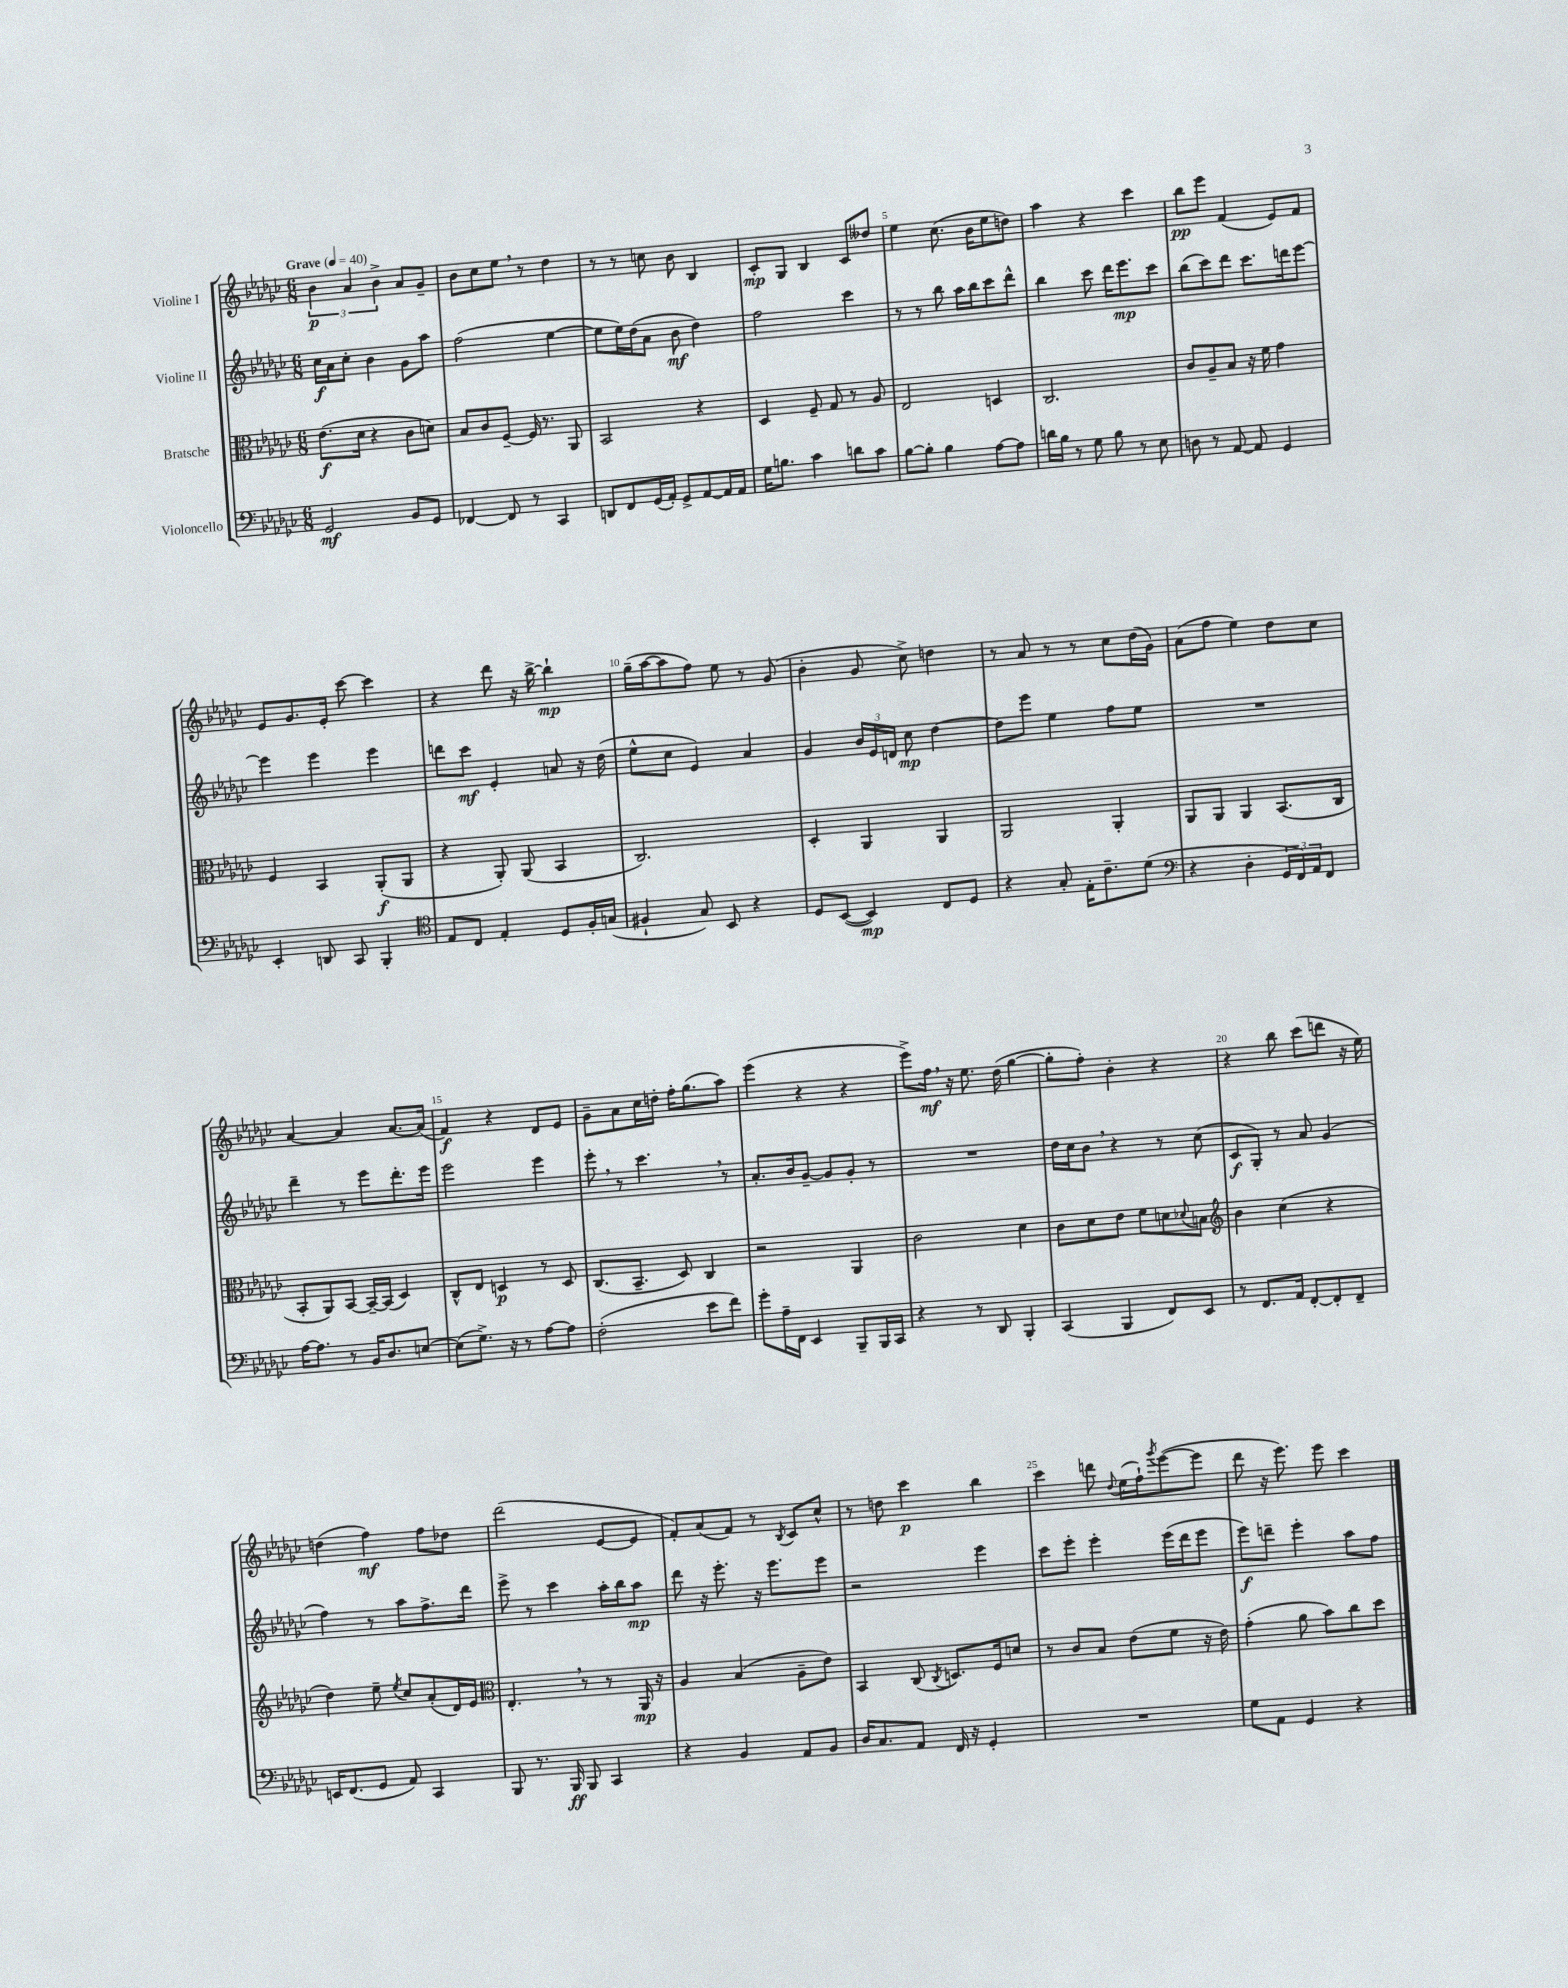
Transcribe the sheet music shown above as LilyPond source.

<<
\new StaffGroup <<
\new Staff = "s0" \with { instrumentName = "Violine I" } {
    \clef treble \key ges \major \numericTimeSignature \time 6/8 \tempo "Grave" 4 = 40
    \tuplet 3/2 { bes'4\p aes'4 bes'4-> } aes'8 ges'8-- |
    bes'8 ces''8 ees''8 \breathe r8 des''4 |
    r8 r8 c''8 bes'8 bes4 |
    ces'8-.\mp ges8 bes4 ces'8 deses''8 |
    ees''4 ces''8.( bes'16 ees''8 d''8) |
    aes''4 r4 ces'''4 |
    bes''8\pp ees'''8 f'4( ees'8) f'8 |
    ees'8 ges'8. ees'16-. ces'''8~ ces'''4 |
    r4 des'''8 r16 bes''16~-> bes''4-!\mp |
    ges''16--( aes''16~ aes''8 f''8) ees''8 r8 ges'8( |
    bes'4-. ges'8 ces''8->) d''4 |
    r8 aes'8 r8 r8 ces''8 des''16( ges'16) |
    aes'8( f''8 ees''4) des''8 ces''8 |
    aes'4~ aes'4 aes'8.~ aes'16( |
    f'4\f) r4 des'8 ees'8 |
    ges'8-- aes'8 ces''16 d''16-. f''16-. ges''8.( aes''8) |
    ees'''4( r4 r4 |
    ees'''8->) f''16\mf \breathe r16 ees''8. des''16( ges''4~ |
    ges''8-. f''8-.) bes'4-. r4 |
    r4 bes''8 ces'''8( d'''8 r16 ees''16) |
    d''4( f''4\mf) f''8 des''8 |
    des'''2( ees'8~ ees'8 |
    f'8-.) aes'8( f'8) r8 \acciaccatura { bes8 } ces'8 ces''8-^ |
    r8 d''8 ces'''4\p bes''4 |
    ces'''4 d'''8 \appoggiatura { des''8 } ees''16( f''16-!) \acciaccatura { ges'''8 } ees'''8~( ees'''8 |
    des'''8 r16 ees'''8.) ees'''8 ces'''4 \bar "|." |
}
\new Staff = "s1" \with { instrumentName = "Violine II" } {
    \clef treble \key ges \major \numericTimeSignature \time 6/8
    ces''16\f aes'16 ces''8-. bes'4 ges'8 aes''8 |
    f''2( ees''4~ |
    ees''8 ees''16) des''16( aes'8 bes'8\mf des''4) |
    f''2 ces'''4 |
    r8 r8 bes''8 aes''16 bes''16 ces'''8 des'''8-^ |
    bes''4 ces'''8 des'''16 ees'''8.\mp ces'''8 |
    bes''8( ces'''8) des'''8 ces'''8. d'''16 ees'''8~ |
    ees'''4 ees'''4 ees'''4 |
    d'''8 ces'''8\mf ees'4-. a'8 r16 des''16( |
    ees''8-^ ces''8 ees'4) aes'4 |
    ges'4 \tuplet 3/2 { bes'16 ees'16 d'16 } ces''8\mp des''4~ |
    des''8 ees'''8 ees''4 f''8 ees''8 |
    R2. |
    des'''4-- r8 ees'''8 des'''8.-. ees'''16 |
    ees'''2 ees'''4 |
    ees'''8-. \breathe r8 ces'''4. \breathe r8 |
    aes'8.-. bes'16 ges'8~-- ges'8 ges'8-. r8 |
    R2. |
    des''16 ces''16 bes'8 \breathe r4 r8 ces''8( |
    ces'8\f ges8-.) r8 aes'8 ges'4( |
    f''4) r8 aes''8 f''8.-> des'''16 |
    ees'''8-> r8 ces'''4 aes''16-. bes''16 aes''8\mp |
    des'''8 r16 ees'''8.-. r16 ees'''8. ees'''8 |
    r2 ees'''4 |
    ces'''8 ees'''8-. ees'''4-. ees'''16( des'''16 ees'''8 |
    ees'''8\f) d'''8-- ees'''4-. aes''8 f''8 \bar "|." |
}
\new Staff = "s2" \with { instrumentName = "Bratsche" } {
    \clef alto \key ges \major \numericTimeSignature \time 6/8
    ees'8.\f( des'16 r4 ces'8 d'8) |
    bes8 ces'8 f8~-- f16 r8. aes,8 |
    bes,2 r4 |
    des4 f8-- ges8 r8 aes8 |
    ees2 d4 |
    ces2. |
    ces'8 aes8-- bes8 r16 f'16 ges'4 |
    f4 bes,4 aes,8-.\f( aes,8 |
    r4 aes,8-.) aes,8( bes,4 |
    ces2.) |
    des4-. aes,4 aes,4 |
    aes,2 aes,4-. |
    aes,8 aes,8 aes,4 bes,8.( ces16 |
    bes,8-. aes,8) bes,8~ bes,16~-- bes,16( des4) |
    ces8-^ ees8 d4\p r8 d8 |
    ces8.( bes,8.-- des8) ces4 |
    r2 aes,4 |
    ces'2 des'4 |
    ces'8 des'8 ees'8 f'8 d'8 \appoggiatura { des'8 } b8 |
    \clef treble bes'4 ces''4( r4 |
    des''4) ees''8-- \acciaccatura { ees''8 } ces''8 aes'8-.( des'16) ees'16 |
    \clef alto ees4.-. \breathe r8 r8 aes,16\mp r16 |
    aes4 bes4( aes8-- ees'8) |
    bes,4 ces8( \acciaccatura { ces8 } d8.) f16 d'8 |
    r8 ces'8 bes8 ees'8( f'8 r16 ees'16) |
    ges'4-.( aes'8 bes'8) ces''8 des''8 \bar "|." |
}
\new Staff = "s3" \with { instrumentName = "Violoncello" } {
    \clef bass \key ges \major \numericTimeSignature \time 6/8
    ges,2\mf bes,8 ges,8 |
    fes,4~ fes,8 r8 ces,4 |
    d,8 f,8 ges,16( aes,16-.) ges,8-> aes,8~ aes,16 aes,16 |
    ges16 b8. ces'4 d'8 ces'8 |
    bes8~ bes8-. bes4 aes8~ aes8 |
    d'16 bes16 r8 ges8 bes8 r8 ees8 |
    d8 r8 aes,8~ aes,8 ges,4 |
    ees,4-. d,8 ces,8 bes,,4-. |
    \clef tenor ees8 ces8 ees4-. des8 f16-. g16( |
    fis4-! ges8) bes,8 r4 |
    des8 bes,8~( bes,4\mp) ces8 des8 |
    r4 ges8-. ees16-. ces'8.-- des'8( |
    \clef bass r4 des4-. \tuplet 3/2 { ges,16 f,16) aes,16 } f,8 |
    aes16~ aes8. r8 bes,16 des8. e8~ |
    e8( ges8.->) r16 r8 aes8~ aes8 |
    f2-.( ees'8 f'8) |
    ges'8-. aes16-- f,16 ees,4 bes,,8-- bes,,16 ces,16 |
    r4 r8 des,8 bes,,4-. |
    ces,4( bes,,4 f,8) ees,8 |
    r8 f,8. aes,16 f,8~-. f,8-. f,8-- |
    e,16 f,8.( ges,8 aes,8) ces,4 |
    bes,,8 r8. bes,,16\ff bes,,8 ces,4 |
    r4 bes,4 aes,8 bes,8 |
    des16 ces8. aes,8 f,16 r16 ges,4-. |
    R2. |
    ges8 aes,8 ges,4 r4 \bar "|." |
}
>>
>>
\layout { \context { \Score \override BarNumber.break-visibility = ##(#f #t #t) barNumberVisibility = #(every-nth-bar-number-visible 5) } }
